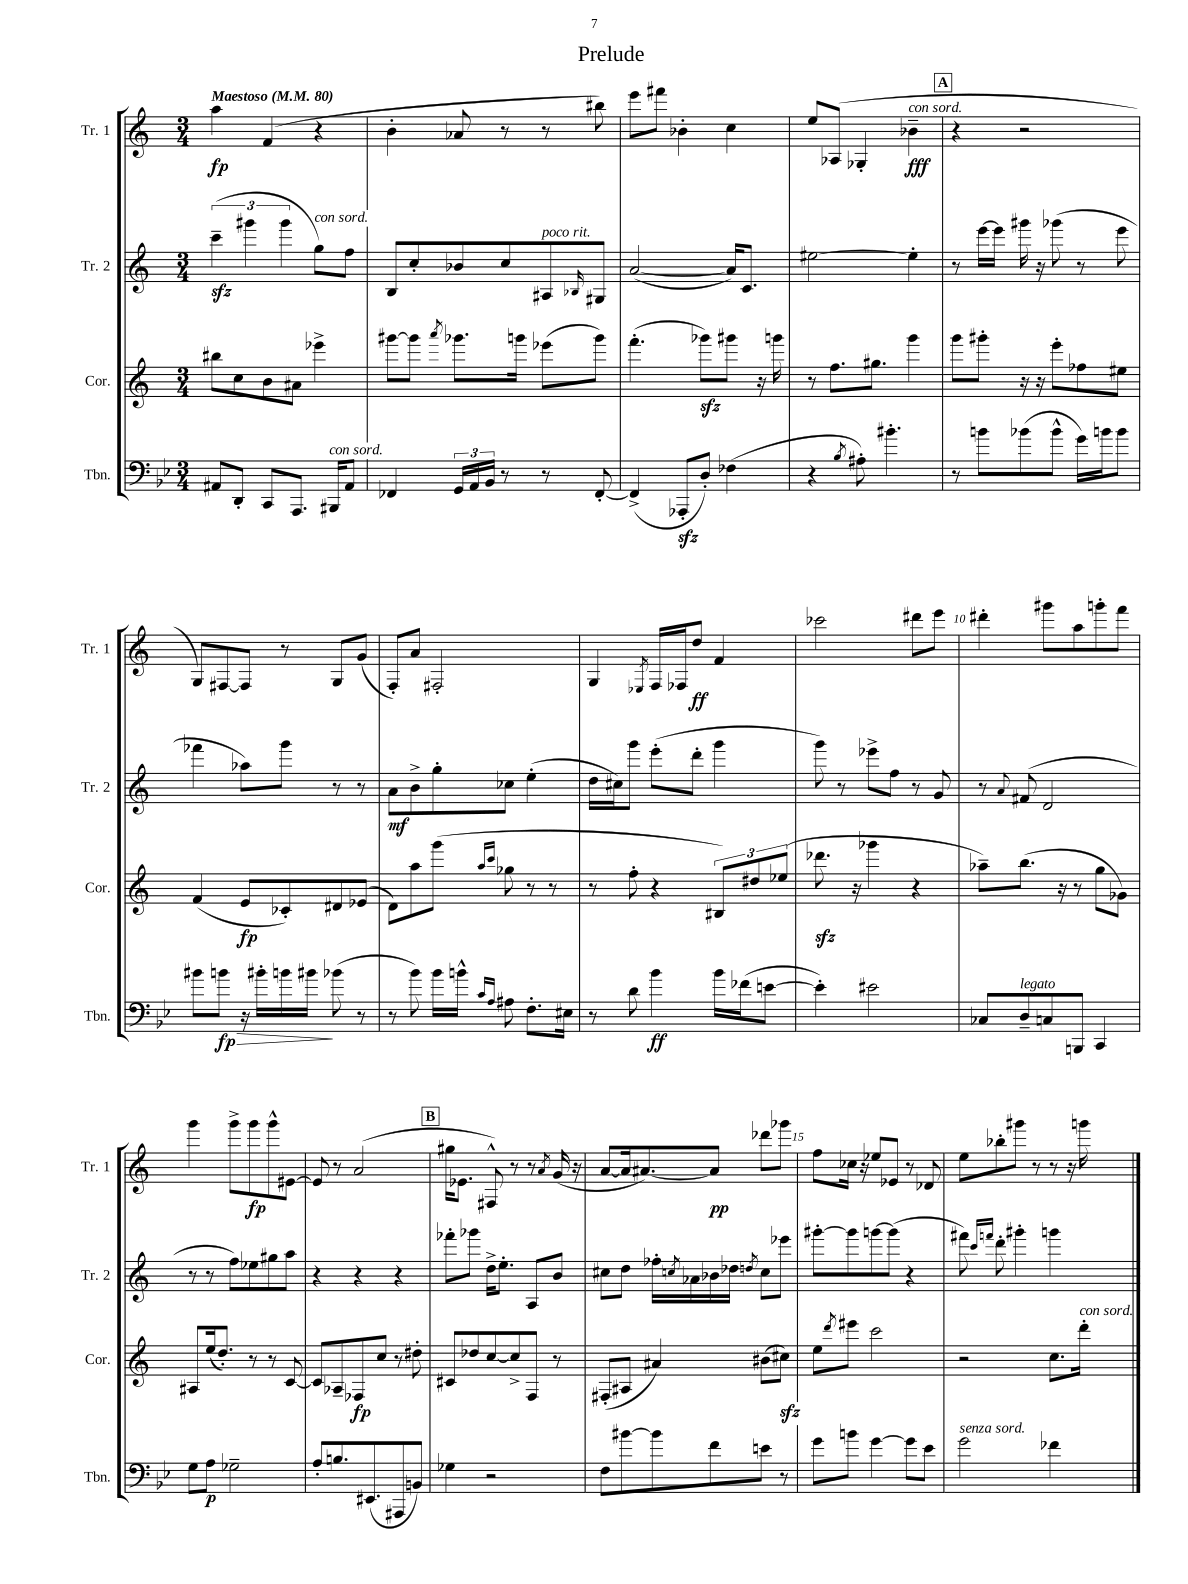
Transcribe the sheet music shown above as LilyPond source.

\header { title = "Prelude" }
<<
\new StaffGroup <<
\new Staff = "s0" \with { instrumentName = "Tr. 1" shortInstrumentName = "Tr. 1" } {
    \clef treble \key c \major \numericTimeSignature \time 3/4 \tempo "Maestoso" 4 = 80
    a''4\fp f'4( r4 |
    b'4-. aes'8 r8 r8 bis''8) |
    e'''8 fis'''8 bes'4-. c''4 |
    e''8 aes8( ges4-. bes'4--\fff^\markup { \italic "con sord." } |
    \mark \markup { \box "A" } r4 r2 |
    g8) fis8~ fis8 r8 g8 g'8( |
    f8-.) a'8 fis2-. |
    g4 \acciaccatura { ees8 } f16 fes16 d''8\ff f'4 |
    ces'''2 dis'''8 e'''8 |
    dis'''4-. gis'''8 a''8 g'''8-. f'''8 |
    g'''4 g'''8-> g'''8\fp g'''8-^ eis'8~ |
    eis'8 r8 a'2( |
    \mark \markup { \box "B" } gis''16 ees'8. fis8-^) r8 r8 \acciaccatura { a'8 } g'16( r16 |
    a'8~ a'16 ais'8.~) ais'8\pp des'''8 ges'''8 |
    f''8 ces''16 r16 ees''8 ees'8 r8 des'8 |
    e''8 bes''8-. gis'''8 r8 r8 r16 g'''16 \bar "|." |
}
\new Staff = "s1" \with { instrumentName = "Tr. 2" shortInstrumentName = "Tr. 2" } {
    \clef treble \key c \major \numericTimeSignature \time 3/4
    \tuplet 3/2 { c'''4--\sfz( gis'''4 gis'''4 } g''8^\markup { \italic "con sord." }) f''8 |
    b8 c''8-. bes'8 c''8 ais8^\markup { \italic "poco rit." } \grace { bes16 } gis8 |
    a'2~( a'16) c'8. |
    eis''2~ eis''4-. |
    \mark \markup { \box "A" } r8 e'''16~ e'''16 gis'''16 r16 ges'''8( r8 e'''8 |
    fes'''4 aes''8) g'''8 r8 r8 |
    a'8\mf b'8-> g''8-. ces''8 e''4-.( |
    d''16 cis''16) g'''8 e'''8-.( d'''8-. g'''4 |
    g'''8) r8 ees'''8-> f''8 r8 g'8 |
    r8 \appoggiatura { a'8 } fis'8( d'2 |
    r8 r8 f''8) ees''8 gis''8 a''8 |
    r4 r4 r4 |
    \mark \markup { \box "B" } fes'''8-. ges'''8 d''16-> e''8.-. a8 b'8 |
    cis''8 d''8 fes''16-. \acciaccatura { c''8 } aes'16 bes'16 des''16 \acciaccatura { d''8 } c''8 ees'''8 |
    gis'''8~-. gis'''8 g'''8~ g'''8( r4 |
    fis'''8) \grace { c'''16 f'''16 } d'''8-. gis'''4-. g'''4 \bar "|." |
}
\new Staff = "s2" \with { instrumentName = "Cor." shortInstrumentName = "Cor." } {
    \clef treble \key c \major \numericTimeSignature \time 3/4
    bis''8 c''8 b'8 ais'8 ees'''4-> |
    gis'''8~ gis'''8 \acciaccatura { a'''8 } ges'''8. g'''16 ees'''8( g'''8) |
    f'''4.-.( ges'''8\sfz) gis'''8 r16 g'''16 |
    r8 f''8. gis''8. g'''4 |
    \mark \markup { \box "A" } g'''8 gis'''8-. r16 r16 e'''8-. fes''8 eis''8 |
    f'4( e'8\fp ces'8-.) dis'8 ees'8( |
    d'8) a''8 g'''8( \grace { a''16 c'''16 } ges''8 r8 r8 |
    r8 f''8-. r4 \tuplet 3/2 { bis8) dis''8 ees''8( } |
    des'''8.\sfz r16 ges'''4 r4 |
    aes''8--) b''8.( r16 r8 g''8 ges'8) |
    ais8 e''16( d''8.-.) r8 r8 c'8~ |
    c'8 aes8-- fes8\fp c''8 r8 dis''8-. |
    \mark \markup { \box "B" } cis'8 des''8 c''8~ c''8-> f8 r8 |
    fis8-.( ais8 ais'4) bis'8( cis''8\sfz) |
    e''8 \acciaccatura { d'''8 } eis'''8 c'''2 |
    r2 c''8. d'''16-.^\markup { \italic "con sord." } \bar "|." |
}
\new Staff = "s3" \with { instrumentName = "Tbn." shortInstrumentName = "Tbn." } {
    \clef bass \key bes \major \numericTimeSignature \time 3/4
    ais,8 d,8-. c,8 a,,8. bis,,16^\markup { \italic "con sord." } ais,8 |
    fes,4 \tuplet 3/2 { g,16 a,16 bes,16 } r8 r8 fes,8~-. |
    fes,4->( aes,,8-.\sfz d8-.) fes4( |
    r4 \acciaccatura { bes8 } ais8-.) bis'4.-. |
    \mark \markup { \box "A" } r8 b'8 bes'8( bes'8-^ g'16) b'16 b'8 |
    bis'8 b'8\fp\> r16 bis'16-. b'16 bis'16\! bes'8( r8 |
    r8 bes'8) bes'16 b'16-^ \grace { c'16 a16 } ais8 f8.-. eis16 |
    r8 d'8 bes'4\ff bes'16 fes'16( e'8~ |
    e'4-.) eis'2 |
    ces8 d8--^\markup { \italic "legato" } c8 b,,8 c,4 |
    g8 a8\p ges2-- |
    a8-. b8. eis,8.( ais,,8 b,8) |
    \mark \markup { \box "B" } ges4 r2 |
    f8 bis'8~ bis'8 f'8 e'8 r8 |
    g'8 b'8 g'4~ g'8 ees'8 |
    g'2^\markup { \italic "senza sord." } fes'4 \bar "|." |
}
>>
>>
\layout { \context { \Score \override BarNumber.break-visibility = ##(#f #t #t) barNumberVisibility = #(every-nth-bar-number-visible 5) } }
